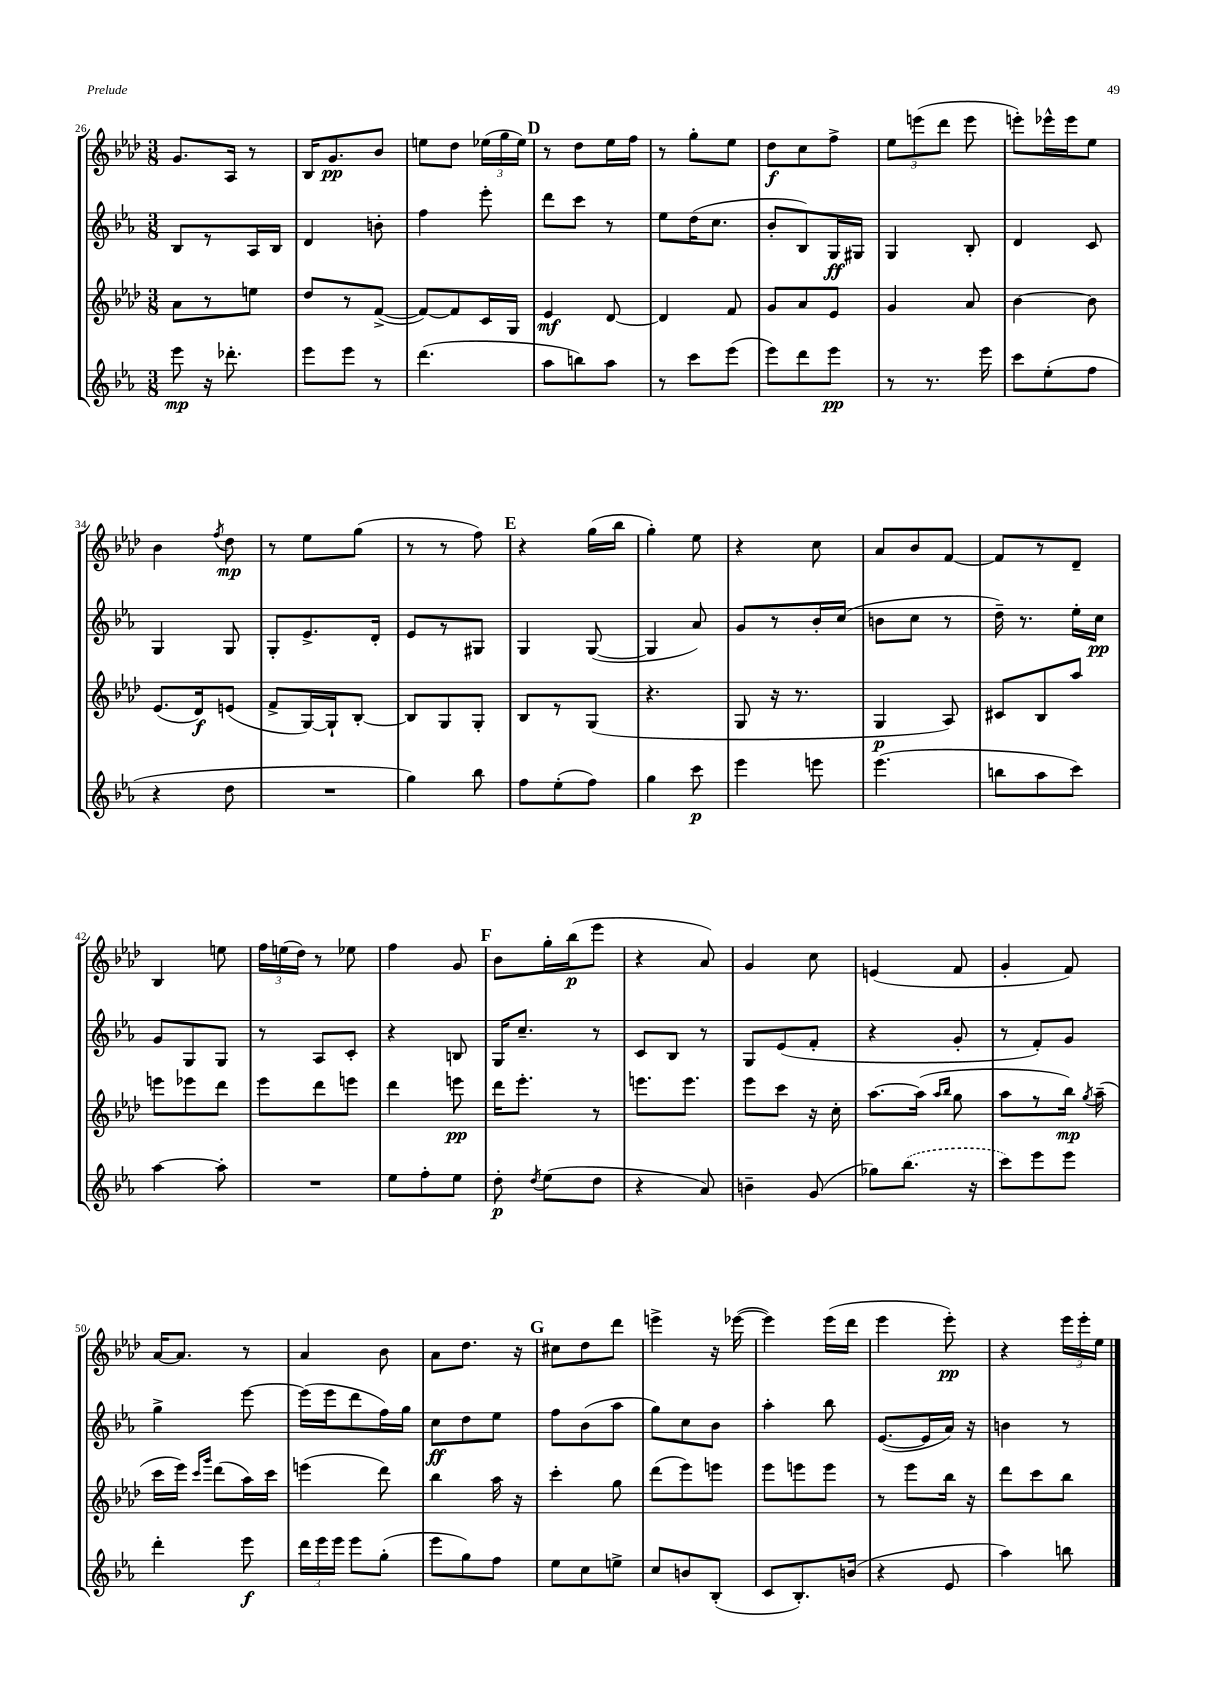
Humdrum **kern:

**kern	**kern	**kern	**kern
*staff4	*staff3	*staff2	*staff1
*clefG2	*clefG2	*clefG2	*clefG2
*k[b-e-a-]	*k[b-e-a-d-]	*k[b-e-a-]	*k[b-e-a-d-]
*M3/8	*M3/8	*M3/8	*M3/8
8eee-	8a-	8B-	8.g
16r	8r	8r	.
8.ddd-'	.	.	16A-
.	8ee	16A-	8r
.	.	16B-	.
=	=	=	=
8eee-	8dd-	4d	16B-
.	.	.	8.g
8eee-	8r	.	.
8r	([8f^	8b'	8b-
=	=	=	=
(4.ddd	8f_)	4ff	8ee
.	8f]	.	8dd-
.	16c	8eee-'	(24ee-
.	.	.	24gg
.	16G	.	.
.	.	.	24ee-)
=	=	=	=
8aa-	4e-	8ddd	8r
8bb)	.	8ccc	8dd-
8aa-	[8d-	8r	16ee-
.	.	.	16ff
=	=	=	=
8r	4d-]	8ee-	8r
8ccc	.	(16dd	8gg'
.	.	8.cc	.
(8eee-	8f	.	8ee-
=	=	=	=
8eee-)	8g	8b-'	8dd-
8ddd	8a-	8B-)	8cc
8eee-	8e-	16G	8ff^
.	.	16G#	.
=	=	=	=
8r	4g	4G	12ee-
.	.	.	(12eee
8.r	.	.	.
.	.	.	12ddd-
.	8a-	8B-'	8eee
16eee-	.	.	.
=	=	=	=
8ccc	[4b-	4d	8eee')
(8ee-'	.	.	16eee-^^
.	.	.	16eee-
8ff	8b-]	8c	8ee-
=	=	=	=
4r	(8.e-	4G	4b-
.	16d-)	.	.
.	.	.	8qff
8dd	(8e	8G	8dd-
=	=	=	=
4.r	8f^	8G'	8r
.	[16G)	8.e-^	8ee-
.	16G`]	.	.
.	[8B-'	.	(8gg
.	.	16d'	.
=	=	=	=
4gg)	8B-]	8e-	8r
.	8G	8r	8r
8bb-	8G'	8G#	8ff)
=	=	=	=
8ff	8B-	4G	4r
(8ee-'	8r	.	.
8ff)	(8G	([8G	(16gg
.	.	.	16bb-
=	=	=	=
4gg	4.r	4G]	4gg')
8ccc	.	8a-)	8ee-
=	=	=	=
4eee-	8G	8g	4r
.	16r	8r	.
.	8.r	.	.
8eee	.	16b-'	8cc
.	.	(16cc	.
=	=	=	=
(4.eee-	4G	8b	8a-
.	.	8cc	8b-
.	8A-)	8r	[8f
=	=	=	=
8bb	8c#	16dd~)	8f]
.	.	8.r	.
8aa-	8B-	.	8r
8ccc)	8aa-	16ee-'	8d-~
.	.	16cc	.
=	=	=	=
[4aa-	8eee	8g	4B-
.	8eee-	8G	.
8aa-']	8ddd-	8G	8ee
=	=	=	=
4.r	8eee-	8r	24ff
.	.	.	(24ee
.	.	.	24dd-)
.	8ddd-	8A-	8r
.	8eee	8c'	8ee-
=	=	=	=
8ee-	4ddd-	4r	4ff
8ff'	.	.	.
8ee-	8eee	8B	8g
=	=	=	=
8dd'	16ddd-	16G	8b-
.	8.eee-'	8.cc~	.
8qdd	.	.	.
(8ee-	.	.	16gg'
.	.	.	(16bb-
8dd	8r	8r	8eee-
=	=	=	=
4r	8.eee	8c	4r
.	.	8B-	.
.	8.eee	.	.
8a-)	.	8r	8a-)
=	=	=	=
4b~	8eee-	8G	4g
.	8ccc	(8e-	.
(8g	16r	8f'	8cc
.	16cc'	.	.
=	=	=	=
8gg-)	[8.aa-	4r	(4e
(8.bb-	.	.	.
.	(16aa-]	.	.
.	16qqaa-	.	.
.	16qqbb-	.	.
.	8gg	8g'	8f
16r	.	.	.
=	=	=	=
8ccc)	8aa-	8r	4g'
8eee-	8r	8f')	.
8eee-	16bb-)	8g	8f)
.	8qgg	.	.
.	(16aa-~	.	.
=	=	=	=
4ddd'	16ccc	4gg^	[16a-
.	16eee-)	.	8.a-]
.	16qqccc	.	.
.	16qqggg	.	.
.	(8ddd-	.	.
8eee-	16aa-)	[8eee-	8r
.	16ccc	.	.
=	=	=	=
24ddd	(4eee	(16eee-]	4a-
24eee-	.	.	.
.	.	16eee-	.
24eee-	.	.	.
8eee-	.	8ddd	.
(8gg'	8ddd-)	16ff)	8b-
.	.	16gg	.
=	=	=	=
8eee-	4bb-	8cc	8a-
8gg)	.	8dd	8.dd-
8ff	16aa-	8ee-	.
.	16r	.	16r
=	=	=	=
8ee-	4ccc'	8ff	8cc#
8cc	.	(8b-	8dd-
8ee^	8gg	8aa-	8ddd-
=	=	=	=
8cc	(8ddd-	8gg)	4eee^
8b	8eee-)	8cc	.
(8B-'	8eee	8b-	16r
.	.	.	([16eee-
=	=	=	=
8c	8eee-	4aa-'	4eee-])
8.B-')	8eee	.	.
.	8eee	8bb-	(16eee-
(16b	.	.	16ddd-
=	=	=	=
4r	8r	([8.e-	4eee-
.	8eee-	.	.
.	.	16e-]	.
8e-	16bb-	16a-)	8eee-')
.	16r	16r	.
=	=	=	=
4aa-)	8ddd-	4b	4r
.	8ccc	.	.
8bb	8bb-	8r	24eee-
.	.	.	24eee-'
.	.	.	24ee-
==	==	==	==
*-	*-	*-	*-
